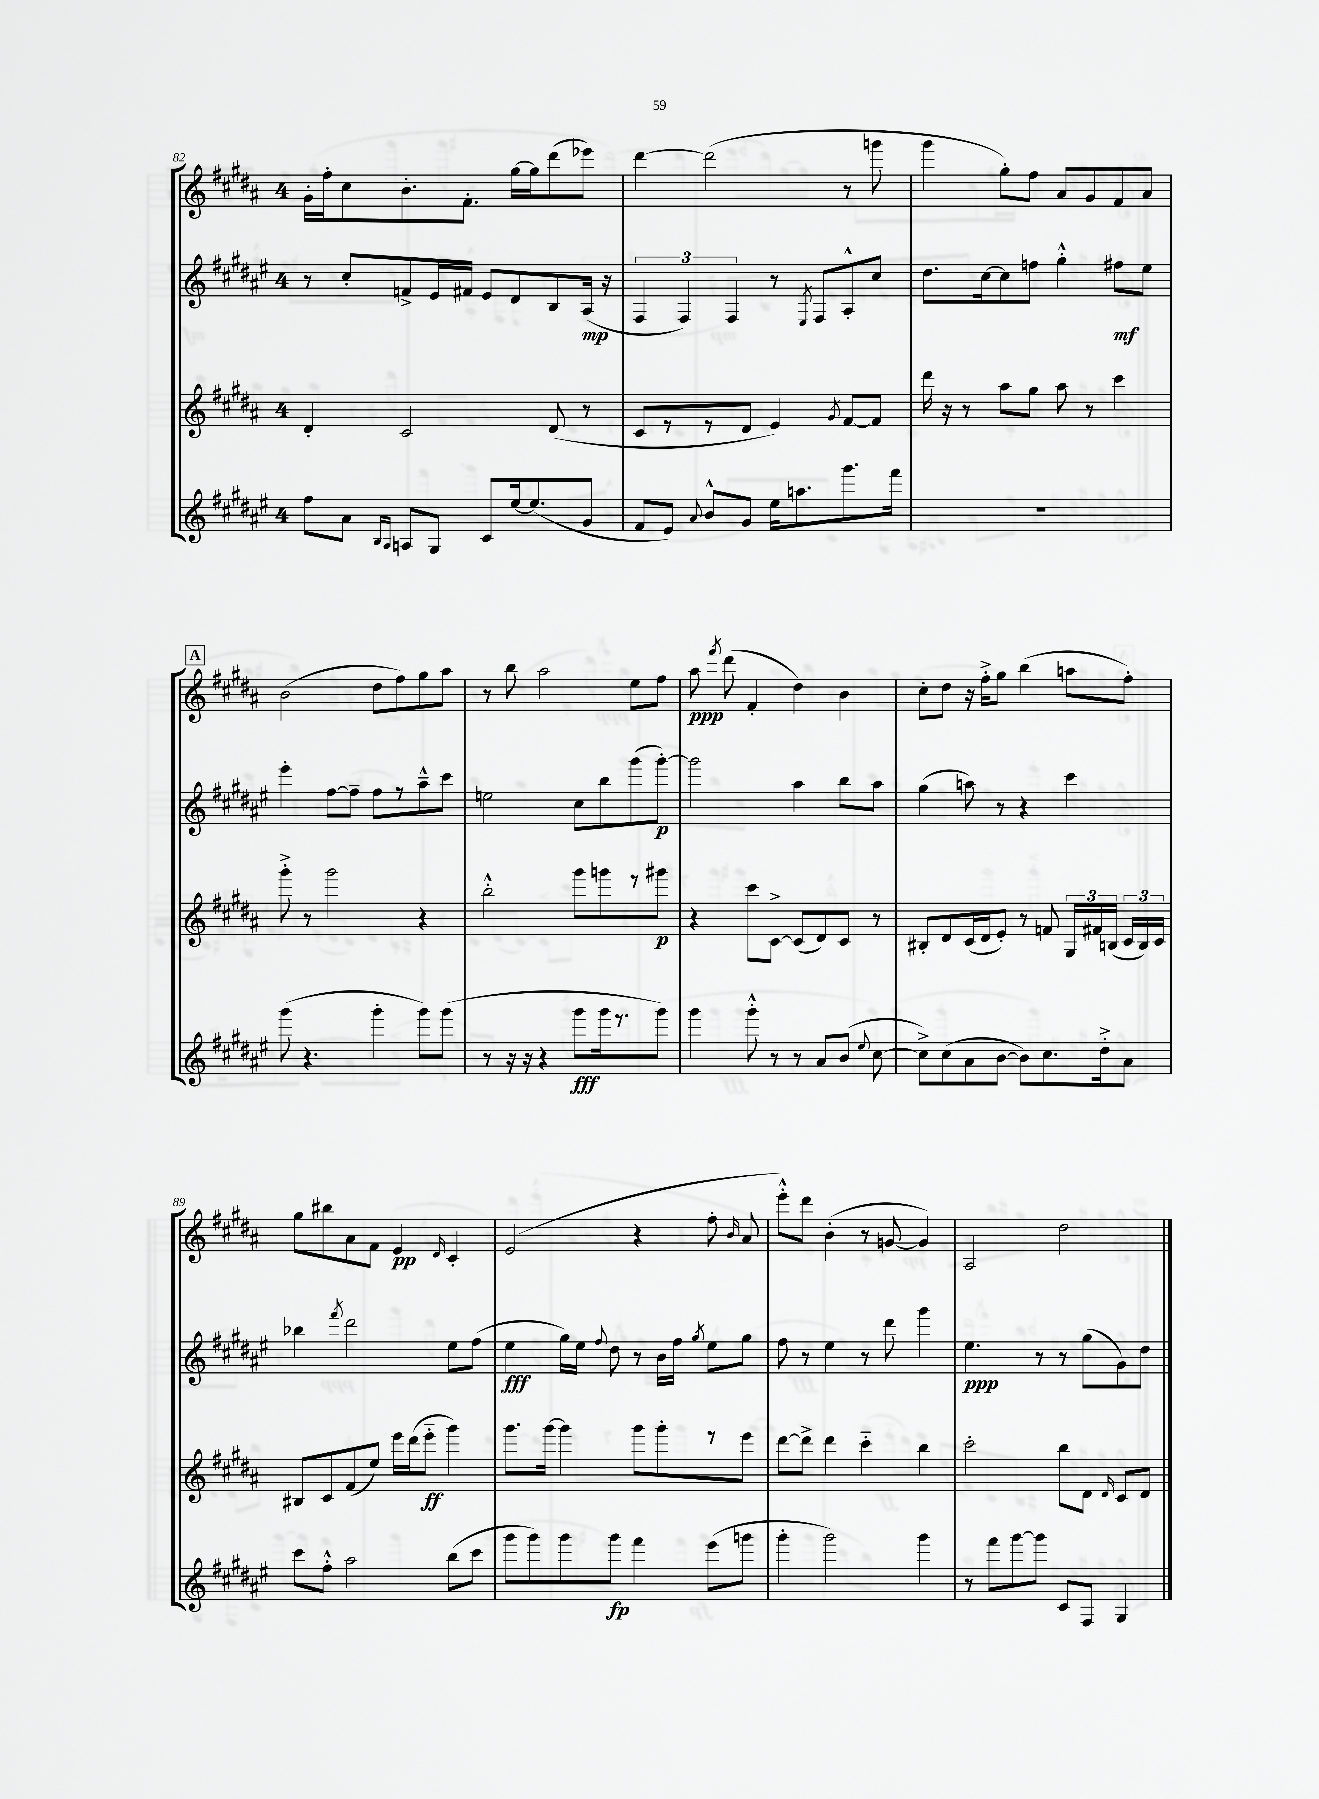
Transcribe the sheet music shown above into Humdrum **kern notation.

**kern	**kern	**kern	**kern
*staff4	*staff3	*staff2	*staff1
*clefG2	*clefG2	*clefG2	*clefG2
*k[f#c#g#d#a#e#]	*k[f#c#g#d#a#]	*k[f#c#g#d#a#e#]	*k[f#c#g#d#a#]
*M4/4	*M4/4	*M4/4	*M4/4
8ff#	4d#'	8r	16g#'
.	.	.	16ff#'
8a#	.	8cc#'	8cc#
16qqB	.	.	.
16qqA#	.	.	.
8A	2c#	8f^	8.b'
8G#	.	16e#	.
.	.	16f#	8.f#'
8c#	.	8e#	.
[16ee#	.	8d#	[16gg#
(8.ee#]	.	.	16gg#]
.	(8d#	8B	(8ddd#
8g#	8r	(16A#	8eee-)
.	.	16r	.
=	=	=	=
8f#	8c#	6F#	[4ddd#
8e#)	8r	.	.
.	.	6F#)	.
8qqa#	.	.	.
8b^^	8r	.	(2ddd#]
.	.	6F#	.
8g#	8d#	.	.
16ee#	4e)	8r	.
8.aa	.	.	.
.	.	8qE#	.
.	.	8F#	.
.	8qg#	.	.
8.ggg#	[8f#	8A#'^^	8r
.	8f#]	8cc#	8ggg
16fff#	.	.	.
=	=	=	=
1r	16ddd#	8.dd#	4ggg#
.	16r	.	.
.	8r	.	.
.	.	[16cc#	.
.	8aa#	8cc#]	8gg#')
.	8gg#	8ff	8ff#
.	8aa#	4gg#'^^	8a#
.	8r	.	8g#
.	4ccc#	8ff#	8f#
.	.	8ee#	8a#
=	=	=	=
(8ggg#	8ggg#'^	4eee#'	(2b
4.r	8r	.	.
.	2ggg#	[8ff#	.
.	.	8ff#~]	.
4ggg#'	.	8ff#	8dd#
.	.	8r	8ff#)
8ggg#)	4r	8aa#~^^	8gg#
(8ggg#	.	8ccc#	8aa#
=	=	=	=
8r	2bb'^^	2ee	8r
16r	.	.	8bb
16r	.	.	.
4r	.	.	2aa#
8ggg#	8ggg#	8cc#	.
16ggg#	8ggg	8bb	.
8.r	.	.	.
.	8r	(8ggg#	8ee
8ggg#)	8ggg#	[8ggg#')	8ff#
=	=	=	=
4ggg#	4r	2ggg#]	8aa#
.	.	.	8qfff#
.	.	.	(8ddd#
8ggg#'^^	8ccc#	.	4f#'
8r	[8c#^	.	.
8r	(8c#]	4aa#	4dd#)
8a#	8d#)	.	.
(8b	8c#	8bb	4b
8qqee#	.	.	.
[8cc#	8r	8aa#	.
=	=	=	=
8cc#^])	8B#'	(4gg#	8cc#'
(8cc#	8d#	.	8dd#
8a#	(16c#	8aa)	16r
.	16d#	.	16ff#'^
[8b	8e')	8r	8gg#
8b])	8r	4r	(4bb
8.cc#	8f	.	.
.	24G#	4ccc#	8aa
.	24f#	.	.
16dd#'^	.	.	.
.	(24B	.	.
8a#	24c#	.	8ff#')
.	24B)	.	.
.	24c#	.	.
=	=	=	=
8ccc#	8B#	4bb-	8gg#
8ff#'^^	8c#	.	8bb#
.	.	8qfff#	.
2aa#	(8f#	2ddd#	8a#
.	8ee)	.	8f#
.	16eee	.	4e
.	(16ddd#	.	.
.	8eee'~	.	.
.	.	.	16qqd#
(8bb	4ggg#)	8ee#	4c#'
8ccc#	.	(8ff#	.
=	=	=	=
8ggg#	8.ggg#	4ee#	(2e
8ggg#)	.	.	.
.	[16ggg#	.	.
8ggg#	4ggg#]	16gg#)	.
.	.	16ee#	.
.	.	8qqff#	.
8ggg#	.	8dd#	.
4fff#	8ggg#	8r	4r
.	8ggg#'	16b	.
.	.	16ff#	.
.	.	8qgg#	.
(8eee#	8r	8ee#	8ff#'
.	.	.	16qqb
8ggg	8eee	8gg#	8a#
=	=	=	=
4ggg#'	[8ddd#	8ff#	8eee'^^)
.	8ddd#^]	8r	8ddd#
2ggg#)	4ddd#	4ee#	(4b'
.	4ccc#'~	8r	8r
.	.	8ddd#	[8g
4ggg#	4bb	4ggg#	4g])
=	=	=	=
8r	2ccc#'	4.ee#	2A#
8fff#	.	.	.
[8ggg#	.	.	.
8ggg#]	.	8r	.
8c#	8bb	8r	2dd#
8F#	8d#	(8gg#	.
.	16qqd#	.	.
4G#	8c#	8g#)	.
.	8d#	8dd#	.
==	==	==	==
*-	*-	*-	*-
